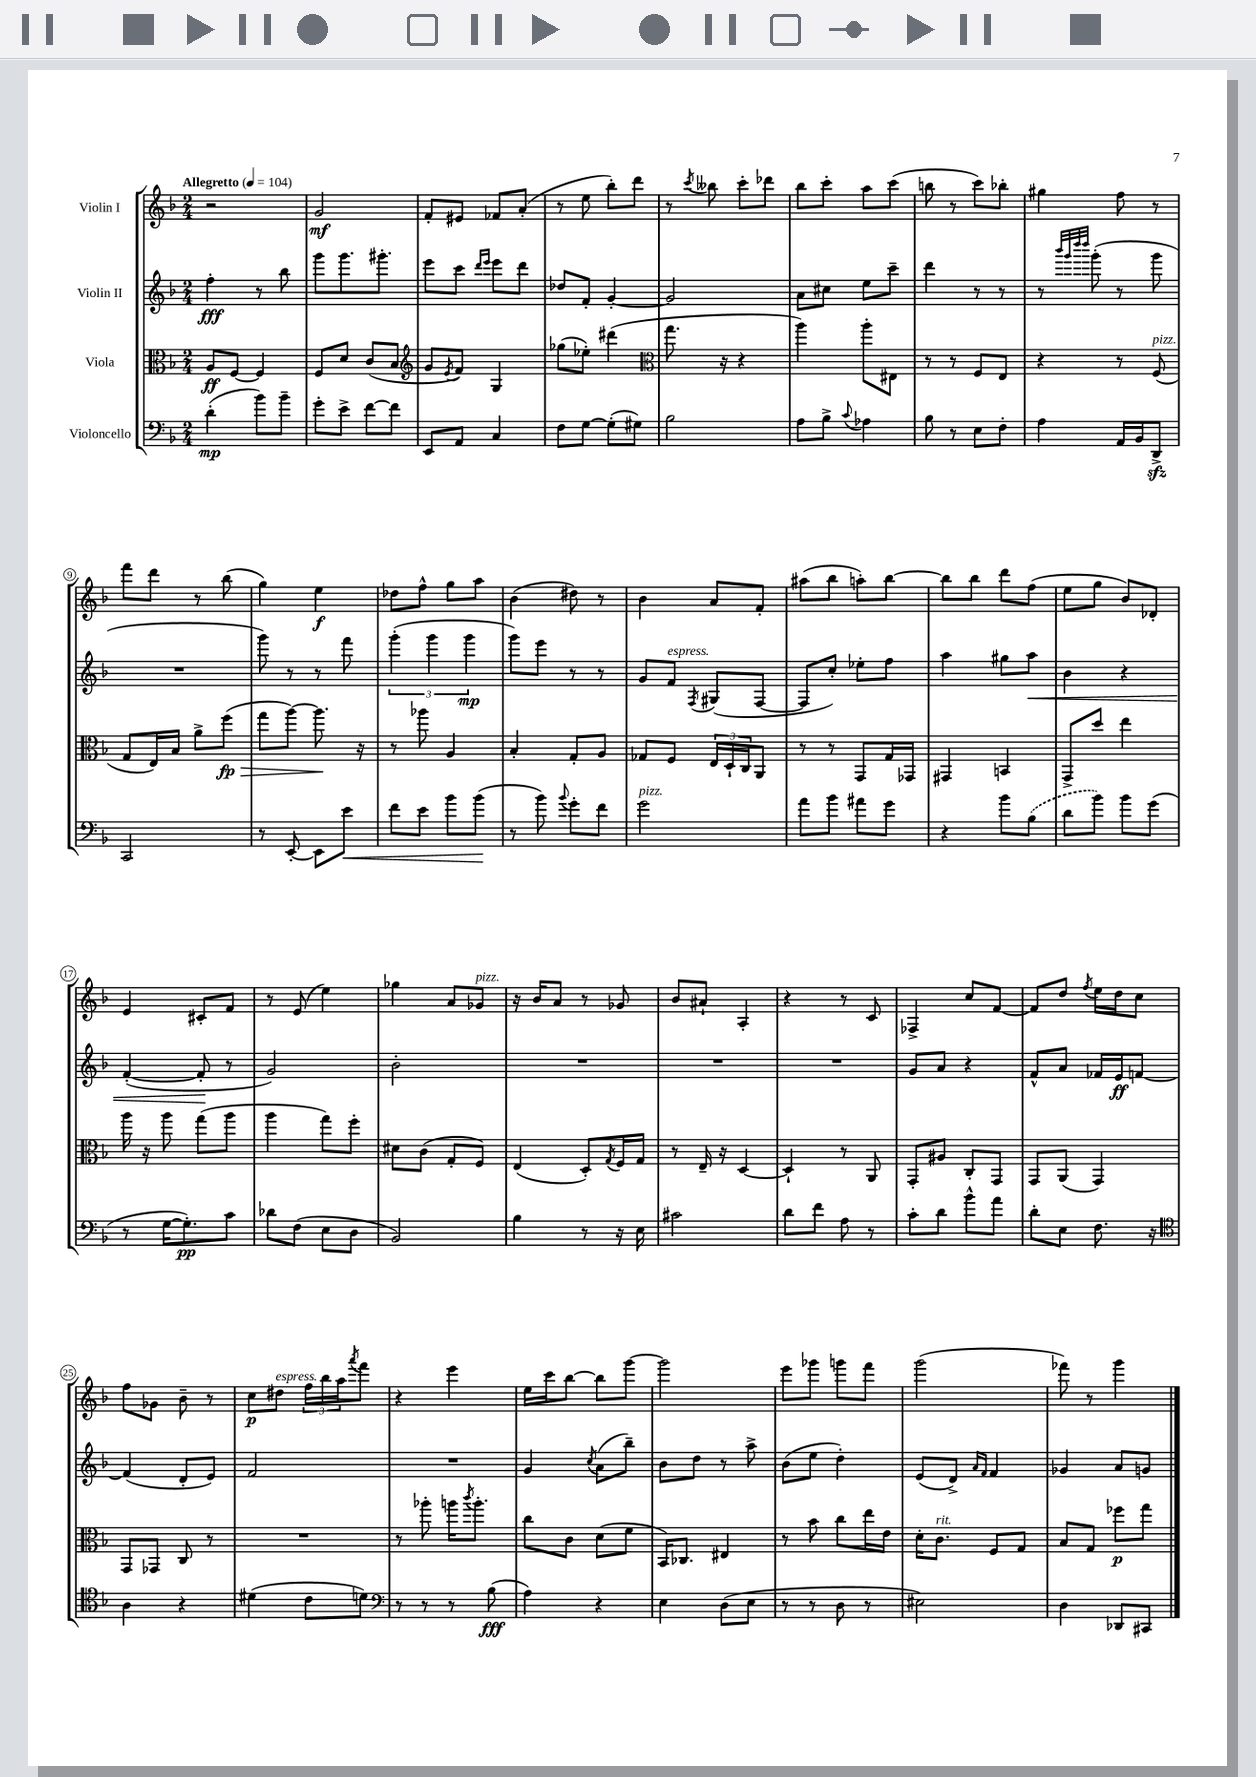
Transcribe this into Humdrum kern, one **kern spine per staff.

**kern	**dynam	**kern	**dynam	**kern	**dynam	**kern	**dynam
*part4	*part4	*part3	*part3	*part2	*part2	*part1	*part1
*staff4	*staff4	*staff3	*staff3	*staff2	*staff2	*staff1	*staff1
*I"Violoncello	*	*I"Viola	*	*I"Violin II	*	*I"Violin I	*
*clefF4	*	*clefC3	*	*clefG2	*	*clefG2	*
*k[b-]	*	*k[b-]	*	*k[b-]	*	*k[b-]	*
*M2/4	*	*M2/4	*	*M2/4	*	*M2/4	*
*MM104	*	*MM104	*	*MM104	*	*MM104	*
=1	=1	=1	=1	=1	=1	=1	=1
!	!	!	!	!	!	!LO:TX:a:B:t=Allegretto	!
(4d'\	mp	8A/L	ff	4ff'\	fff	2r	.
.	.	[8F/J	.	.	.	.	.
8b-\L)	.	4F/]	.	8r	.	.	.
8b-~\J	.	.	.	8bb-\	.	.	.
=2	=2	=2	=2	=2	=2	=2	=2
8g'\L	.	8F/L	.	8ggg\L	.	2g/	mf
8e^\J	.	8d/J	.	8.ggg\	.	.	.
[8f\L	.	(8c/L	.	.	.	.	.
.	.	.	.	8.ggg#X'\J	.	.	.
8f\J]	.	8B-/J	.	.	.	.	.
=3	=3	=3	=3	=3	=3	=3	=3
*	*	*clefG2	*	*	*	*	*
8EE/L	.	8g/L	.	8eee\L	.	8f'/L	.
.	.	8qe/	.	.	.	.	.
8AA/J	.	8f/J)	.	8ccc\J	.	8e#X/J	.
.	.	.	.	16qqddd/LL	.	.	.
.	.	.	.	16qqeee/JJ	.	.	.
4C/	.	4G/	.	8eee\L	.	8f-X/L	.
.	.	.	.	8ddd\J	.	(8a'/J	.
=4	=4	=4	=4	=4	=4	=4	=4
8F\L	.	(8gg-X\L	.	8dd-X/L	.	8r	.
[8G\J	.	8ee-X'\J)	.	8f'/J	.	8ee\	.
(8G'\L]	.	(4ddd#X\	.	[4g'/	.	8bb-'\L)	.
8G#X\J)	.	.	.	.	.	8ddd\J	.
=5	=5	=5	=5	=5	=5	=5	=5
*	*	*clefC3	*	*	*	*	*
2B-\	.	8.gg\	.	2g/]	.	8r	.
.	.	.	.	.	.	8qccc/	.
.	.	.	.	.	.	8bb--X\	.
.	.	16r	.	.	.	.	.
.	.	4r	.	.	.	8ccc'\L	.
.	.	.	.	.	.	8ddd-X\J	.
=6	=6	=6	=6	=6	=6	=6	=6
8A\L	.	4aa\)	.	8a\L	.	8bb-\L	.
8B-^\J	.	.	.	8cc#X\J	.	8ccc'\J	.
8qqc/	.	.	.	.	.	.	.
4A-X\	.	8aa'\L	.	8ee\L	.	8aa\L	.
.	.	8E#X\J	.	8ccc~\J	.	(8ccc\J	.
=7	=7	=7	=7	=7	=7	=7	=7
8B-\	.	8r	.	4ddd\	.	8bbn\	.
8r	.	8r	.	.	.	8r	.
8E\L	.	8F/L	.	8r	.	8ccc\L)	.
8F'\J	.	8E/J	.	8r	.	8bb-X'\J	.
=8	=8	=8	=8	=8	=8	=8	=8
4A\	.	4r	.	8r	.	4gg#X\	.
.	.	.	.	32qqbbb-/LLL	.	.	.
.	.	.	.	32qqggg/	.	.	.
.	.	.	.	32qqdddd/	.	.	.
.	.	.	.	32qqdddd/JJJ	.	.	.
.	.	.	.	(8ggg'\	.	.	.
16AA/LL	.	8r	.	8r	.	8ff\	.
16BB-/J	.	.	.	.	.	.	.
!	!	!LO:TX:a:i:t=pizz.	!	!	!	!	!
8DDzz^/J	.	(8F/	.	8ggg\	.	8r	.
!!LO:LB:g=z
=9	=9	=9	=9	=9	=9	=9	=9
2CC/	.	8G/L	.	2r	.	8fff\L	.
.	.	16E/L)	.	.	.	8ddd\J	.
.	.	16B-/JJ	.	.	.	.	.
.	.	8a^\L	.	.	.	8r	.
!	!	!	!LO:HP:b	!	!	!	!
.	.	(8ff\J	> fp	.	.	(8bb-\	.
=10	=10	=10	=10	=10	=10	=10	=10
8r	.	8gg\L	.	8ggg\)	.	4gg\)	.
[8EE'/	.	[8aa\J)	.	8r	.	.	.
8EE\L]	.	8.aa\]	.	8r	.	4ee\	f
!	!LO:HP:b	!	!	!	!	!	!
8e\J	<	.	.	8fff\	.	.	.
.	.	16r	]	.	.	.	.
=11	=11	=11	=11	=11	=11	=11	=11
8f\L	.	8r	.	(6ggg'\	.	8dd-X\L	.
8e\J	.	8aa-X\	.	.	.	8ff^^\J	.
.	.	.	.	6ggg\	.	.	.
8b-\L	.	4A/	.	.	.	8gg\L	.
.	.	.	.	6ggg\	mp	.	.
(8b-\J	.	.	.	.	.	8aa\J	.
.	[	.	.	.	.	.	.
=12	=12	=12	=12	=12	=12	=12	=12
8r	.	4B-'/	.	8ggg\L)	.	(4b-\	.
8b-\)	.	.	.	8eee\J	.	.	.
8qqb-/	.	.	.	.	.	.	.
8g'\L	.	8G'/L	.	8r	.	8dd#X\)	.
8f\J	.	8A/J	.	8r	.	8r	.
=13	=13	=13	=13	=13	=13	=13	=13
!LO:TX:a:i:t=pizz.	!	!	!	!	!	!	!
2g\	.	8G-X/L	.	8g/L	.	4b-\	.
!	!	!	!	!LO:TX:a:i:t=espress.	!	!	!
.	.	8F/J	.	8f/J	.	.	.
.	.	.	.	8qF/	.	.	.
.	.	24E/LL	.	(8G#X/L	.	8a/L	.
.	.	24D`/	.	.	.	.	.
.	.	24C/J	.	.	.	.	.
.	.	8AA/J	.	[8F/J	.	8f'/J	.
=14	=14	=14	=14	=14	=14	=14	=14
8a\L	.	8r	.	8F/L]	.	(8aa#X\L	.
8b-\J	.	8r	.	8cc'/J)	.	8bb-\J	.
8a#X\L	.	8GG/L	.	8ee-X'\L	.	8aan'\L)	.
8g\J	.	16G/L	.	8ff\J	.	[8bb-\J	.
.	.	16GG-X/JJ	.	.	.	.	.
=15	=15	=15	=15	=15	=15	=15	=15
4r	.	4GG#X/	.	4aa\	.	8bb-\L]	.
.	.	.	.	.	.	8bb-\J	.
8b-\L	.	4BBn/	.	8gg#X\L	.	8ddd\L	.
!	!	!	!	!	!LO:HP:b	!	!
(8B-\J	.	.	.	8aa\J	<	(8ff\J	.
=16	=16	=16	=16	=16	=16	=16	=16
8d\L	.	8GG^/L	.	4b-\	.	8ee\L	.
8b-\J)	.	8dd/J	.	.	.	8gg\J	.
8b-\L	.	4ee\	.	4r	.	8b-/L)	.
(8g\J	.	.	.	.	.	8d-X'/J	.
!!LO:LB:g=z
=17	=17	=17	=17	=17	=17	=17	=17
8r	.	16aa\	.	([4f'/	.	4e/	.
.	.	16r	.	.	.	.	.
[16G\KL	.	8aa\	.	.	.	.	.
8.G'\])	pp	.	.	.	.	.	.
.	.	(8gg\L	.	8f'/]	.	8c#X'/L	.
8c\J	.	8aa\J	.	8r	[	8f/J	.
=18	=18	=18	=18	=18	=18	=18	=18
8d-X\L	.	4aa\	.	2g/)	.	8r	.
(8F\J	.	.	.	.	.	(8e/	.
8E\L	.	8gg\L)	.	.	.	4ee\)	.
8D\J	.	8ff'\J	.	.	.	.	.
=19	=19	=19	=19	=19	=19	=19	=19
2BB-/)	.	8d#X\L	.	2b-'\	.	4gg-X\	.
.	.	(8c\J	.	.	.	.	.
.	.	8G'/L	.	.	.	8a/L	.
!	!	!	!	!	!	!LO:TX:a:i:t=pizz.	!
.	.	8F/J)	.	.	.	8g-X/J	.
=20	=20	=20	=20	=20	=20	=20	=20
4B-\	.	(4E/	.	2r	.	16r	.
.	.	.	.	.	.	16b-/KL	.
.	.	.	.	.	.	8a/J	.
8r	.	8D'/L)	.	.	.	8r	.
.	.	8qG/	.	.	.	.	.
16r	.	16F/L	.	.	.	8g-X/	.
16E\	.	16G/JJ	.	.	.	.	.
=21	=21	=21	=21	=21	=21	=21	=21
2c#X\	.	8r	.	2r	.	8b-/L	.
.	.	16E~/	.	.	.	8a#X`/J	.
.	.	16r	.	.	.	.	.
.	.	[4D/	.	.	.	4A'/	.
=22	=22	=22	=22	=22	=22	=22	=22
8d\L	.	4D`/]	.	2r	.	4r	.
8f\J	.	.	.	.	.	.	.
8A\	.	8r	.	.	.	8r	.
8r	.	8AA/	.	.	.	8c/	.
=23	=23	=23	=23	=23	=23	=23	=23
8c'\L	.	8GG'/L	.	8g/L	.	4F-X^/	.
8d\J	.	8A#X/J	.	8a/J	.	.	.
8b-^^\L	.	8C'/L	.	4r	.	8cc/L	.
8a\J	.	8GG/J	.	.	.	[8f/J	.
=24	=24	=24	=24	=24	=24	=24	=24
8d'\L	.	8GG/L	.	8f^^/L	.	8f/L]	.
8E\J	.	(8AA/J	.	8a/J	.	8dd/J	.
.	.	.	.	.	.	8qff/	.
8.F\	.	4GG/)	.	16f-X/LL	.	16ee\LL	.
.	.	.	.	16e/J	ff	16dd\J	.
.	.	.	.	[8fn/J	.	8cc\J	.
16r	.	.	.	.	.	.	.
!!LO:LB:g=z
=25	=25	=25	=25	=25	=25	=25	=25
*clefC4	*	*	*	*	*	*	*
4A\	.	8GG/L	.	(4f/]	.	8ff\L	.
.	.	8GG-X/J	.	.	.	8g-X\J	.
4r	.	8C/	.	8d'/L	.	8b-~\	.
.	.	8r	.	8e/J)	.	8r	.
=26	=26	=26	=26	=26	=26	=26	=26
(4d#X\	.	2r	.	2f/	.	8cc\L	p
!	!	!	!	!	!	!LO:TX:a:i:t=espress.	!
.	.	.	.	.	.	8dd#X\J	.
8c\L	.	.	.	.	.	24ff\LL	.
.	.	.	.	.	.	24bb-\	.
.	.	.	.	.	.	24aa\J	.
.	.	.	.	.	.	8qaaa/	.
8dn\J)	.	.	.	.	.	8fff\J	.
=27	=27	=27	=27	=27	=27	=27	=27
*clefF4	*	*	*	*	*	*	*
8r	.	8r	.	2r	.	4r	.
8r	.	8aa-X'\	.	.	.	.	.
8r	.	16aan\KL	.	.	.	4eee\	.
.	.	8qccc/	.	.	.	.	.
.	.	8.aa'\J	.	.	.	.	.
(8B-\	fff	.	.	.	.	.	.
=28	=28	=28	=28	=28	=28	=28	=28
4A\)	.	8cc\L	.	4g/	.	16ee\LL	.
.	.	.	.	.	.	16ccc\J	.
.	.	8c\J	.	.	.	[8bb-\J	.
.	.	.	.	8qcc/	.	.	.
4r	.	(8d\L	.	(8a\L	.	8bb-\L]	.
.	.	8f\J	.	8bb-~\J)	.	[8ggg\J	.
=29	=29	=29	=29	=29	=29	=29	=29
4E\	.	16BB-/KL)	.	8b-\L	.	2ggg\]	.
.	.	8.C-X/J	.	.	.	.	.
.	.	.	.	8dd\J	.	.	.
(8D\L	.	4E#X/	.	8r	.	.	.
8E\J	.	.	.	8aa^\	.	.	.
=30	=30	=30	=30	=30	=30	=30	=30
8r	.	8r	.	(8b-\L	.	8eee\L	.
8r	.	8b-\	.	8ee\J	.	8ggg-X\J	.
8D\	.	8cc\L	.	4dd'\)	.	8gggn\L	.
8r	.	16ee\L	.	.	.	8fff\J	.
.	.	16e\JJ	.	.	.	.	.
=31	=31	=31	=31	=31	=31	=31	=31
2E#X\)	.	16d'\KL	.	(8e/L	.	(2ggg\	.
!	!	!LO:TX:a:i:t=rit.	!	!	!	!	!
.	.	8.c\J	.	.	.	.	.
.	.	.	.	8d^/J)	.	.	.
.	.	.	.	16qqa/LL	.	.	.
.	.	.	.	16qqf/JJ	.	.	.
.	.	8F/L	.	4f/	.	.	.
.	.	8G/J	.	.	.	.	.
=32	=32	=32	=32	=32	=32	=32	=32
4D\	.	8B-/L	.	4g-X/	.	8fff-X\)	.
.	.	8G/J	.	.	.	8r	.
8DD-X/L	.	8ff-X\L	p	8a/L	.	4ggg\	.
8CC#X/J	.	8gg\J	.	8gn/J	.	.	.
==	==	==	==	==	==	==	==
*-	*-	*-	*-	*-	*-	*-	*-
